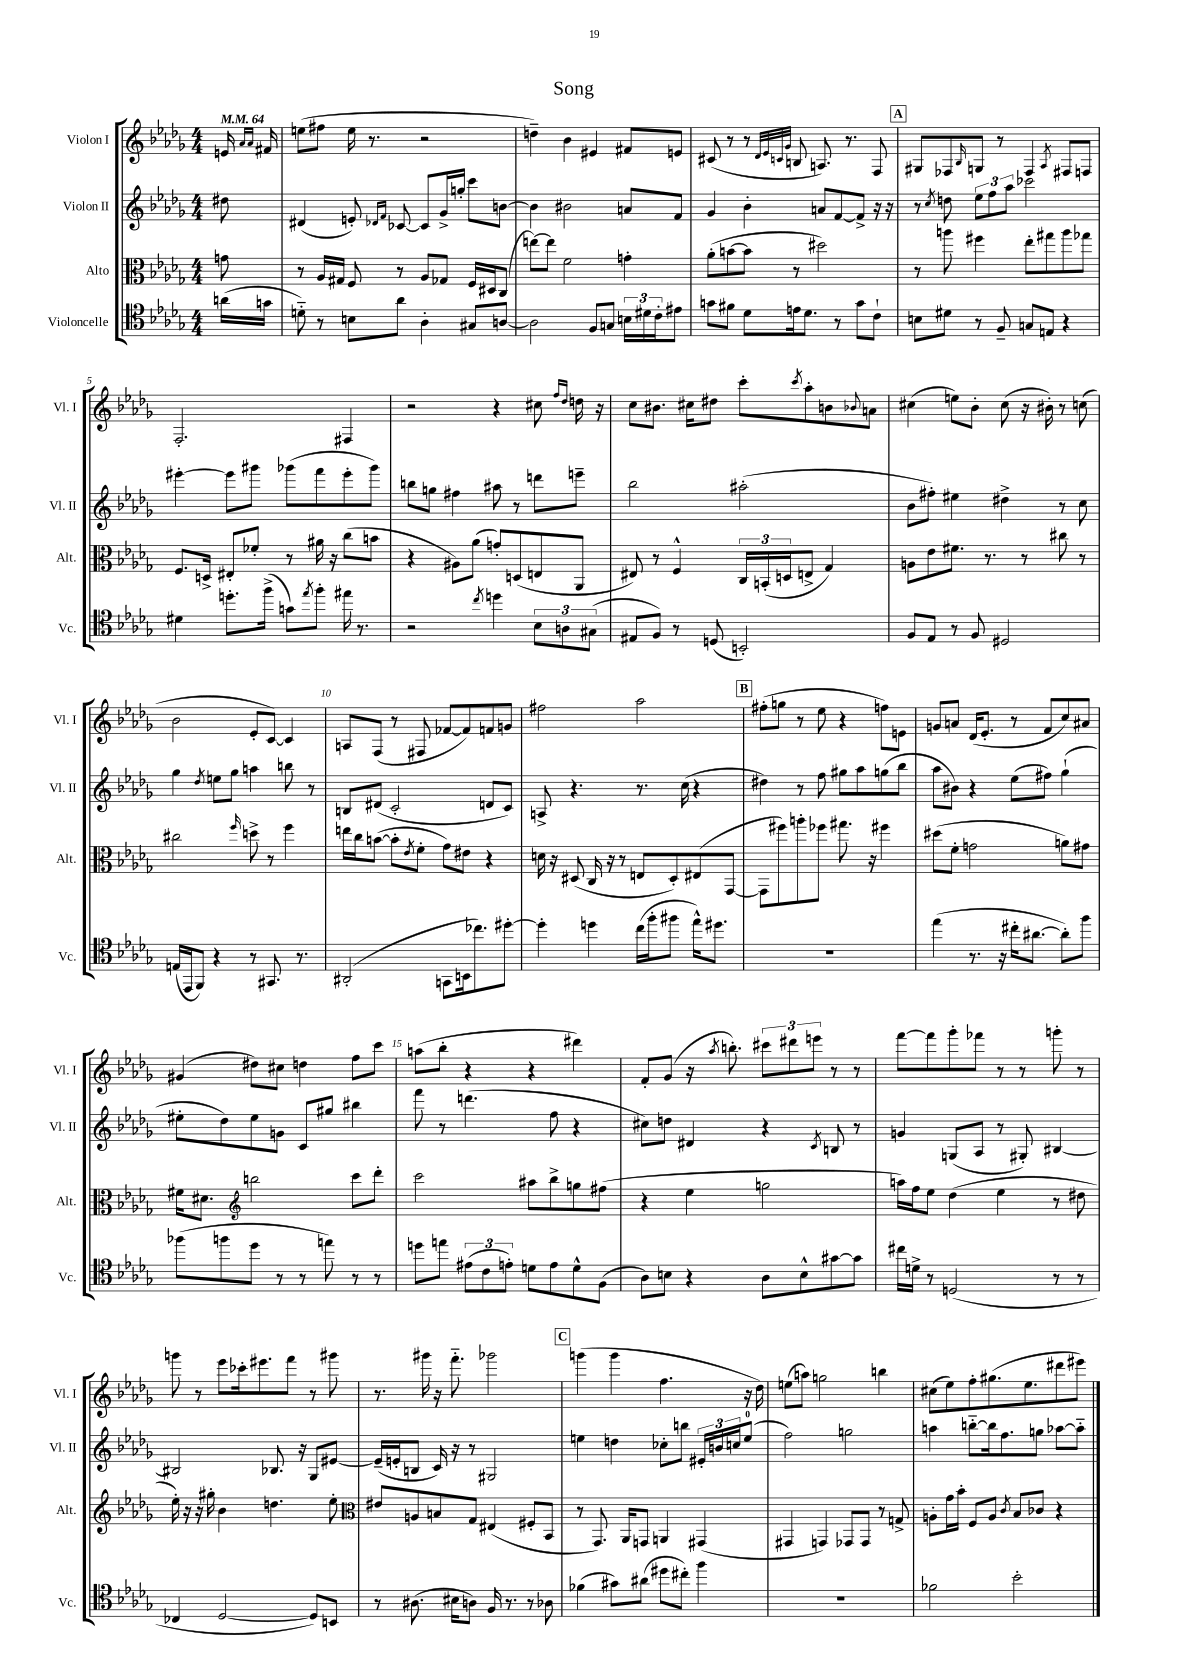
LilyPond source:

\header { title = "Song" }
<<
\new StaffGroup <<
\new Staff = "s0" \with { instrumentName = "Violon I" shortInstrumentName = "Vl. I" } {
    \clef treble \key des \major \numericTimeSignature \time 4/4 \partial 8 \tempo 4 = 64
    e'16 \grace { aes'16 aes'16 } fis'16 |
    e''8( fis''8 e''16 r8. r2 |
    d''4--) bes'4 eis'4 fis'8 e'8 |
    cis'8( r8 r8 \grace { des'32 ees'32 c'32 ges'32 } b8 a8.) r8. f8 |
    \mark \markup { \box "A" } gis8 fes8 \grace { bes16 } g8 r8 fes4 \acciaccatura { aes8 } fis8 f8 |
    f2.-. fis4 |
    r2 r4 cis''8 \grace { f''16 des''16 } d''16 r16 |
    c''8 bis'8. cis''16 dis''8 c'''8-. \acciaccatura { c'''8 } aes''8-. b'8 \appoggiatura { bes'8 } a'8 |
    cis''4( e''8) bes'8-. cis''8( r16 bis'16-.) r8 c''8( |
    bes'2 ees'8-. c'8~) c'4 |
    a8 f8( r8 fis8 fes'8~ fes'8) f'8 g'8 |
    fis''2 aes''2 |
    \mark \markup { \box "B" } fis''8-.( g''8 r8 ees''8 r4 f''8) e'8 |
    g'8 a'8 des'16( ees'8.-. r8 f'8 c''8) ais'8 |
    gis'4( dis''8) cis''8 d''4 f''8 c'''8 |
    a''8( bes''8-. r4 r4 dis'''4) |
    f'8-. ges'8( r16 \acciaccatura { aes''8 } b''8.-.) \tuplet 3/2 { cis'''8 dis'''8 e'''8 } r8 r8 |
    f'''8~ f'''8 ges'''8-. fes'''8 r8 r8 g'''8-. r8 |
    g'''8 r8 ees'''8 ces'''16-. eis'''8. f'''8 r8 gis'''8 |
    r8. gis'''16 r16 f'''8.-_ ges'''2 |
    \mark \markup { \box "C" } g'''4( g'''4 f''4. r16 des''16) |
    e''8( a''8) g''2 b''4 |
    cis''8( ees''8) f''8-. gis''8.( ees''8. dis'''8 eis'''8) \bar "|." |
}
\new Staff = "s1" \with { instrumentName = "Violon II" shortInstrumentName = "Vl. II" } {
    \clef treble \key des \major \numericTimeSignature \time 4/4 \partial 8
    dis''8 |
    dis'4( e'8-.) \grace { des'16 f'16 } ces'8~ ces'8 ges'16-> g''16-. c'''8 b'8~ |
    b'4 bis'2 a'8 f'8 |
    ges'4 bes'4-. a'8 f'8~ f'8-> r16 r16 |
    \mark \markup { \box "A" } r8 \acciaccatura { c''8 } d''8 \tuplet 3/2 { ees''8 f''8 aes''8 } ces'''2 |
    eis'''4~-. eis'''8 gis'''8 ges'''8( f'''8 eis'''8-. ges'''8) |
    b''8 g''8 fis''4 ais''8 r8 d'''8 e'''8-- |
    bes''2 ais''2-.( |
    bes'8 fis''8-.) eis''4 dis''4-> r8 c''8 |
    ges''4 \acciaccatura { des''8 } e''8 ges''8 a''4 b''8 r8 |
    b8 dis'8( c'2-. d'8 c'8) |
    a8-> r4. r8. c''16( r4 |
    \mark \markup { \box "B" } dis''4) r8 f''8 gis''8 aes''8 g''8( bes''8 |
    aes''8 bis'8) r4 ees''8( fis''8) ges''4-!( |
    eis''8-. des''8) eis''8 g'8 c'8 gis''8 bis''4 |
    f'''8 r8 d'''4.( f''8 r4 |
    cis''8) d''8 dis'4 r4 \acciaccatura { c'8 } b8 r8 |
    g'4 g8( aes8 r8 gis8-.) bis4~ |
    bis2 bes8. r16 ges8 eis'8~ |
    eis'16--( e'16-. b8 c'16) r16 r8 gis2 |
    \mark \markup { \box "C" } e''4 d''4 ces''8-. b''8 \tuplet 3/2 { eis'16-. b'16 c''16 } e''8-0( |
    f''2) g''2 |
    a''4 b''8~-_ b''16 f''8. g''8 aes''8~ aes''8-_ \bar "|." |
}
\new Staff = "s2" \with { instrumentName = "Alto" shortInstrumentName = "Alt." } {
    \clef alto \key des \major \numericTimeSignature \time 4/4 \partial 8
    g'8 |
    r8 aes16 gis16 f8 r8 aes8 ges8 f16 dis16 c8( |
    e''8~) e''8 f'2 g'4-. |
    aes'8-.( b'8~ b'8 r8 dis''2) |
    \mark \markup { \box "A" } r8 a''8 fis''4 ees''8-. gis''8 a''8 ges''8 |
    f8. d16-> eis8-. fes'8-. r8 ais'16 r16 c''8( b'8 |
    r4 ais8) aes'8( g'8-.) d8( e8 aes,8 |
    eis8) r8 f4-^ \tuplet 3/2 { c16 b,16-.( d16 } e8-> ges4) |
    a8 ees'8 fis'8. r8. r8 cis''8 r8 |
    cis''2 \grace { f''16 } d''8-> r8 f''4 |
    e''16 c''16 b'8~( b'8-. \acciaccatura { ees'8 } f'8-. ges'8) eis'8 r4 |
    d'16 r16 dis8( c16 r16 r8 e8 dis8-.) eis8( ges,8~ |
    \mark \markup { \box "B" } ges,8 fis''8) a''8-. fes''8 gis''8. r16 fis''4 |
    dis''8( f'8-. g'2 a'8) gis'8 |
    fis'16 dis'8. \clef treble b''2 c'''8 des'''8-. |
    c'''2 ais''8 bes''8-> g''8 fis''8( |
    r4 ees''4 g''2 |
    a''16) f''16 ees''8 des''4( ees''4 r8 dis''8 |
    ees''16-.) r16 r16 gis''16-. bes'4 d''4. ees''8-. |
    \clef alto eis'8 a8 b8 ges8 eis4( fis8-. bes,8 |
    \mark \markup { \box "C" } r8 ges,8.) aes,16 g,8 a,4 gis,4( |
    gis,4 g,4) ges,8 ges,8 r8 g8-> |
    a8-. ges'16 bes'16-. f8 a8 \acciaccatura { c'8 } bes8 ces'8 r4 \bar "|." |
}
\new Staff = "s3" \with { instrumentName = "Violoncelle" shortInstrumentName = "Vc." } {
    \clef tenor \key des \major \numericTimeSignature \time 4/4 \partial 8
    a'16( g'16 |
    d'8-_) r8 b8 aes'8 aes4-. gis8 a8~ |
    a2 f8 g8 \tuplet 3/2 { b16 dis'16 c'16-. } eis'8 |
    g'8 fis'8 des'8 e'16 des'8. r8 g'8 c'8-! |
    \mark \markup { \box "A" } b8 dis'8 r8 f8-- g8 e8 r4 |
    dis'4 d''8.-. f''16->( g'8) \acciaccatura { ees''8 } f''8-. eis''16 r8. |
    r2 \acciaccatura { c''8 } d''4 \tuplet 3/2 { bes8 a8 gis8( } |
    eis8 f8) r8 d8( b,2-.) |
    f8 ees8 r8 f8 dis2 |
    e16( ees,16 f,8) r4 r8 gis,8. r8. |
    ais,2-.( g,8 b,16 ces''8.) dis''8~-. |
    dis''4-. d''4 c''16( f''16-. fis''8 ees''16-^) dis''8. |
    \mark \markup { \box "B" } R1 |
    ees''4( r8. r16 cis''16-. ais'8.~ ais'8-.) f''8 |
    fes''8( f''8 des''8 r8 r8 e''8) r8 r8 |
    d''8 e''8 \tuplet 3/2 { eis'8( c'8 e'8-.) } d'8 e'8 d'8-^ f8( |
    aes8) b8 r4 aes8 b8-^ gis'8~ gis'8 |
    cis''16 d'16-> r8 d2( r8 r8 |
    ces4 des2~ des8) b,8 |
    r8 ais8.( bis16 a8) f16 r8. r8 aes8 |
    \mark \markup { \box "C" } fes'4( gis'8) ais'8( dis''8 cis''8-.) f''4 |
    R1 |
    fes'2 bes'2-. \bar "|." |
}
>>
>>
\layout { \context { \Score \override BarNumber.break-visibility = ##(#f #t #t) barNumberVisibility = #(every-nth-bar-number-visible 5) } }
